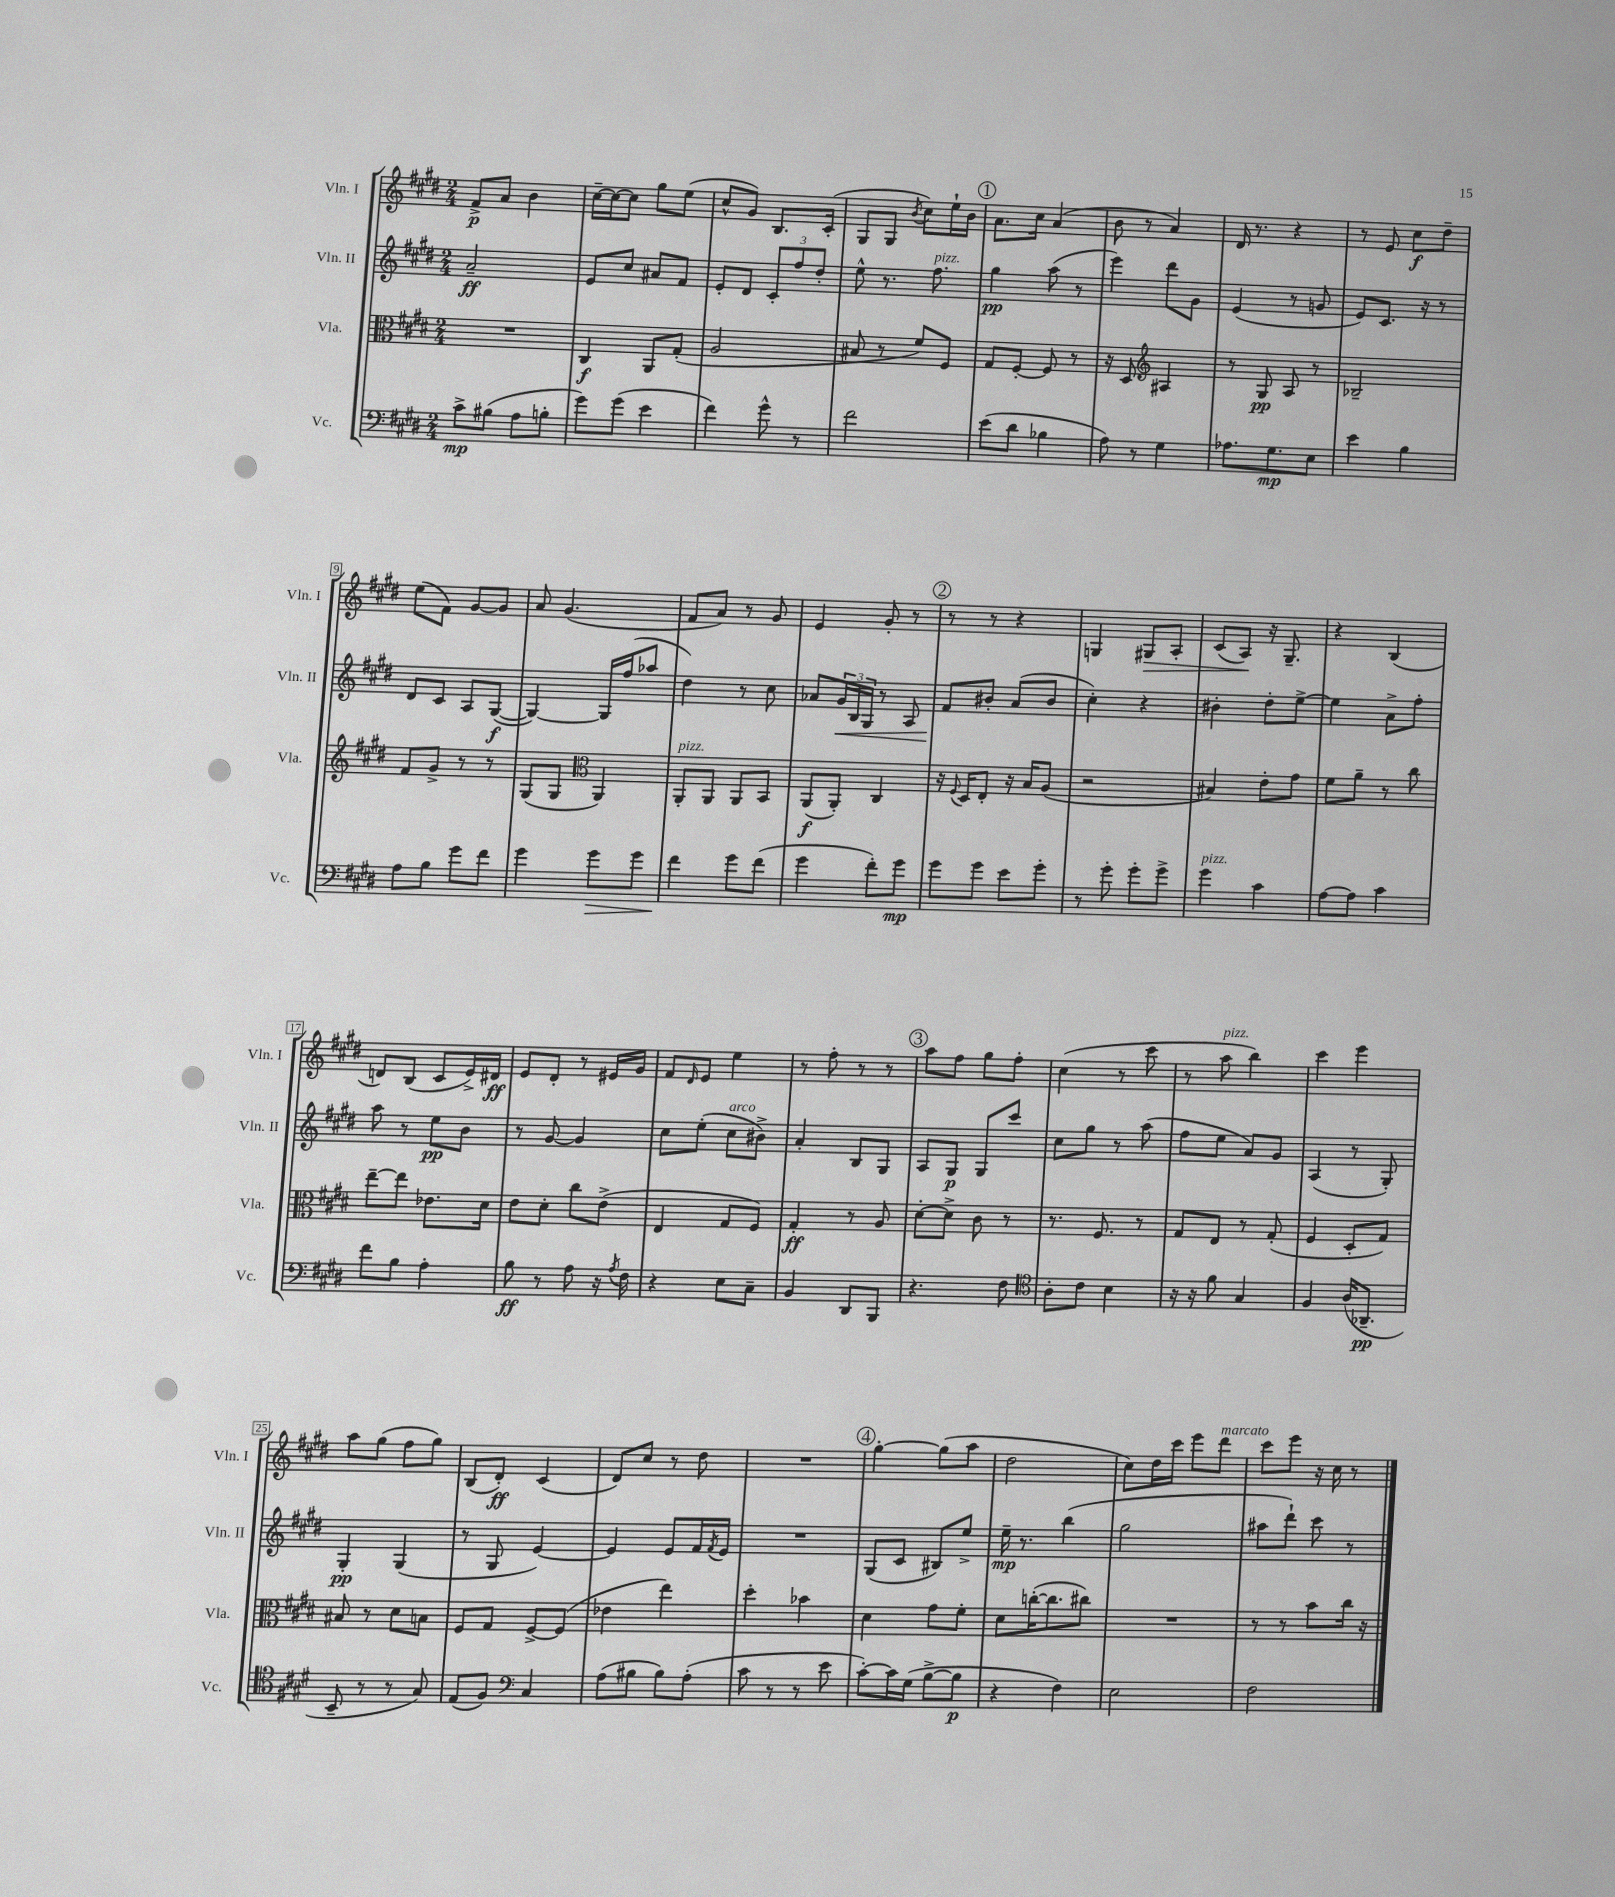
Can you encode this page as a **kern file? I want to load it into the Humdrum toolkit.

**kern	**kern	**kern	**kern
*staff4	*staff3	*staff2	*staff1
*clefF4	*clefC3	*clefG2	*clefG2
*k[f#c#g#d#]	*k[f#c#g#d#]	*k[f#c#g#d#]	*k[f#c#g#d#]
*M2/4	*M2/4	*M2/4	*M2/4
8c#^	2r	2a~	8f#^
(8B#	.	.	8a
8A	.	.	4b
8B'	.	.	.
=	=	=	=
8g#)	4C#	8e	[16cc#~
.	.	.	16cc#_
(8g#	.	8cc#	8cc#]
4e	8AA	8a#	8gg#
.	(8G#'	8f#	(8ee
=	=	=	=
4f#)	2A	8e'	8cc#^^
.	.	8d#	8g#)
8g#^^	.	12c#'	8.B
.	.	12ff#	.
8r	.	.	.
.	.	12dd#'	.
.	.	.	(16c#'
=	=	=	=
2f#	8B#	8ee^^	8G#
.	8r	8.r	8G#
.	.	.	8qb
.	8f#)	.	8cc#)
.	.	8.ff#	.
.	8F#	.	16ee`
.	.	.	16b
=	=	=	=
(8e	8G#	4gg#	8.a
8d#	[8F#'	.	.
.	.	.	16cc#
4B-	8F#]	(8aa	(4a
.	8r	8r	.
=	=	=	=
8A)	16r	4eee)	8b
.	8.D#	.	.
8r	.	.	8r
*	*clefG2	*	*
4G#	4A#	8ddd#	4a)
.	.	8g#	.
=	=	=	=
8.A-	8r	(4e	16d#
.	.	.	8.r
.	8G#	.	.
8.G#	.	.	.
.	8A	8r	4r
8E	8r	8g	.
=	=	=	=
4e	2B-~	8e)	8r
.	.	8.c#	8e
4B	.	.	8cc#
.	.	16r	.
.	.	8r	8dd#~
=	=	=	=
8A	8f#	8d#	(8ee
8B	8g#^	8c#	8f#)
8g#	8r	8A	[8g#
8f#	8r	([8G#	8g#]
=	=	=	=
4g#	(8G#	4G#_)	8a
.	8G#	.	(4.g#
*	*clefC3	*	*
8g#	4AA)	16G#]	.
.	.	(16ff#	.
8g#	.	8aa-	.
=	=	=	=
4f#	8AA'	4dd#)	8f#
.	8AA	.	8a)
8g#	8AA	8r	8r
(8f#	8BB	8cc#	8g#
=	=	=	=
4g#	(8AA	8a-	4e
.	8AA')	24g#	.
.	.	24B	.
.	.	24G#	.
8f#')	4C#	8r	8g#'
8g#	.	8A	8r
=	=	=	=
8g#	16r	8f#	8r
.	8qqF#	.	.
.	16D#	.	.
8g#	8E'	8b#'	8r
8e	16r	(8a	4r
.	16B	.	.
8g#'	(8A	8b#	.
=	=	=	=
8r	2r	4cc#')	4G
8g#'	.	.	.
8g#'	.	4r	8G#
8g#^	.	.	8A'
=	=	=	=
4g#	4B#)	4b#'	(8c#
.	.	.	8A)
4c#	8e'	8dd#'	16r
.	.	.	8.G#~
.	8g#	[8ee^	.
=	=	=	=
[8A	8f#	4ee]	4r
8A]	8a~	.	.
4c#	8r	8a^	(4B
.	8cc#	8ff#'	.
=	=	=	=
8f#	[8ee~	8aa	8d)
8B	8ee]	8r	(8B
4A'	8.e-	8ee	8c#
.	.	8b	16e^)
.	16d#	.	16d#
=	=	=	=
8B	8e	8r	8e
8r	8d#'	[8g#	8d#'
8A	8cc#	4g#]	8r
16r	(8e^	.	16e#
8qA	.	.	.
16F#	.	.	16g#
=	=	=	=
4r	4E	8cc#	8f#
.	.	.	16qqd#
.	.	(8ee'	8e
8E	8G#	8cc#	4ee
8C#~	8F#)	8b#^)	.
=	=	=	=
4BB	4G#'	4a'	8r
.	.	.	8ff#'
8DD#	8r	8B	8r
8BBB	8A	8G#	8r
=	=	=	=
4.r	[8d#'	8A	8aa
.	8d#^]	8G#	8ff#
.	8c#	8G#	8gg#
8F#	8r	8ccc#	8ff#'
=	=	=	=
*clefC4	*	*	*
8A'	8.r	8cc#	(4cc#
8c#	.	8gg#	.
.	8.F#	.	.
4B	.	8r	8r
.	8r	(8aa	8ccc#
=	=	=	=
16r	8G#	8ff#	8r
16r	.	.	.
8f#	8E	8ee	8aa
4G#	8r	8a)	4bb)
.	(8G#'	8g#	.
=	=	=	=
4F#	4F#	(4A	4ccc#
(16A	8D#'	8r	4eee
8.AA-~	.	.	.
.	8G#)	8G#')	.
=	=	=	=
8BB~	8B#	4G#'	8aa
8r	8r	.	(8gg#
8r	8d#	(4G#	8ff#
8G#)	8B	.	8gg#)
=	=	=	=
(8E	8F#	8r	(8B
8F#)	8G#	8G#	8d#')
*clefF4	*	*	*
4C#	[8F#^	[4e)	(4c#
.	(8F#]	.	.
=	=	=	=
(8A	4e-	4e]	8d#)
8B#	.	.	8cc#
8B#)	4ee)	8e	8r
(8A'	.	16f#	8dd#
.	.	8qf#	.
.	.	16e	.
=	=	=	=
8c#	4dd#'	2r	2r
8r	.	.	.
8r	4b-	.	.
8e	.	.	.
=	=	=	=
[8c#')	4d#	(8G#	[4gg#'
16c#]	.	8c#	.
(16G#	.	.	.
[8B^	8g#	8B#)	(8gg#]
8B]	8f#'	8ee^	8aa
=	=	=	=
4r	8d#	16ee~	2dd#
.	.	8.r	.
.	([16cc'	.	.
.	8.cc]	.	.
4F#)	.	(4bb	.
.	8cc#)	.	.
=	=	=	=
2E	2r	2gg#	8cc#)
.	.	.	16dd#
.	.	.	16ccc#
.	.	.	8eee
.	.	.	8ddd#
=	=	=	=
2F#	8r	8aa#	8ccc#
.	8r	8ddd#`)	8eee
.	8b	8ccc#	16r
.	.	.	16cc#
.	16cc#	8r	8r
.	16r	.	.
==	==	==	==
*-	*-	*-	*-
